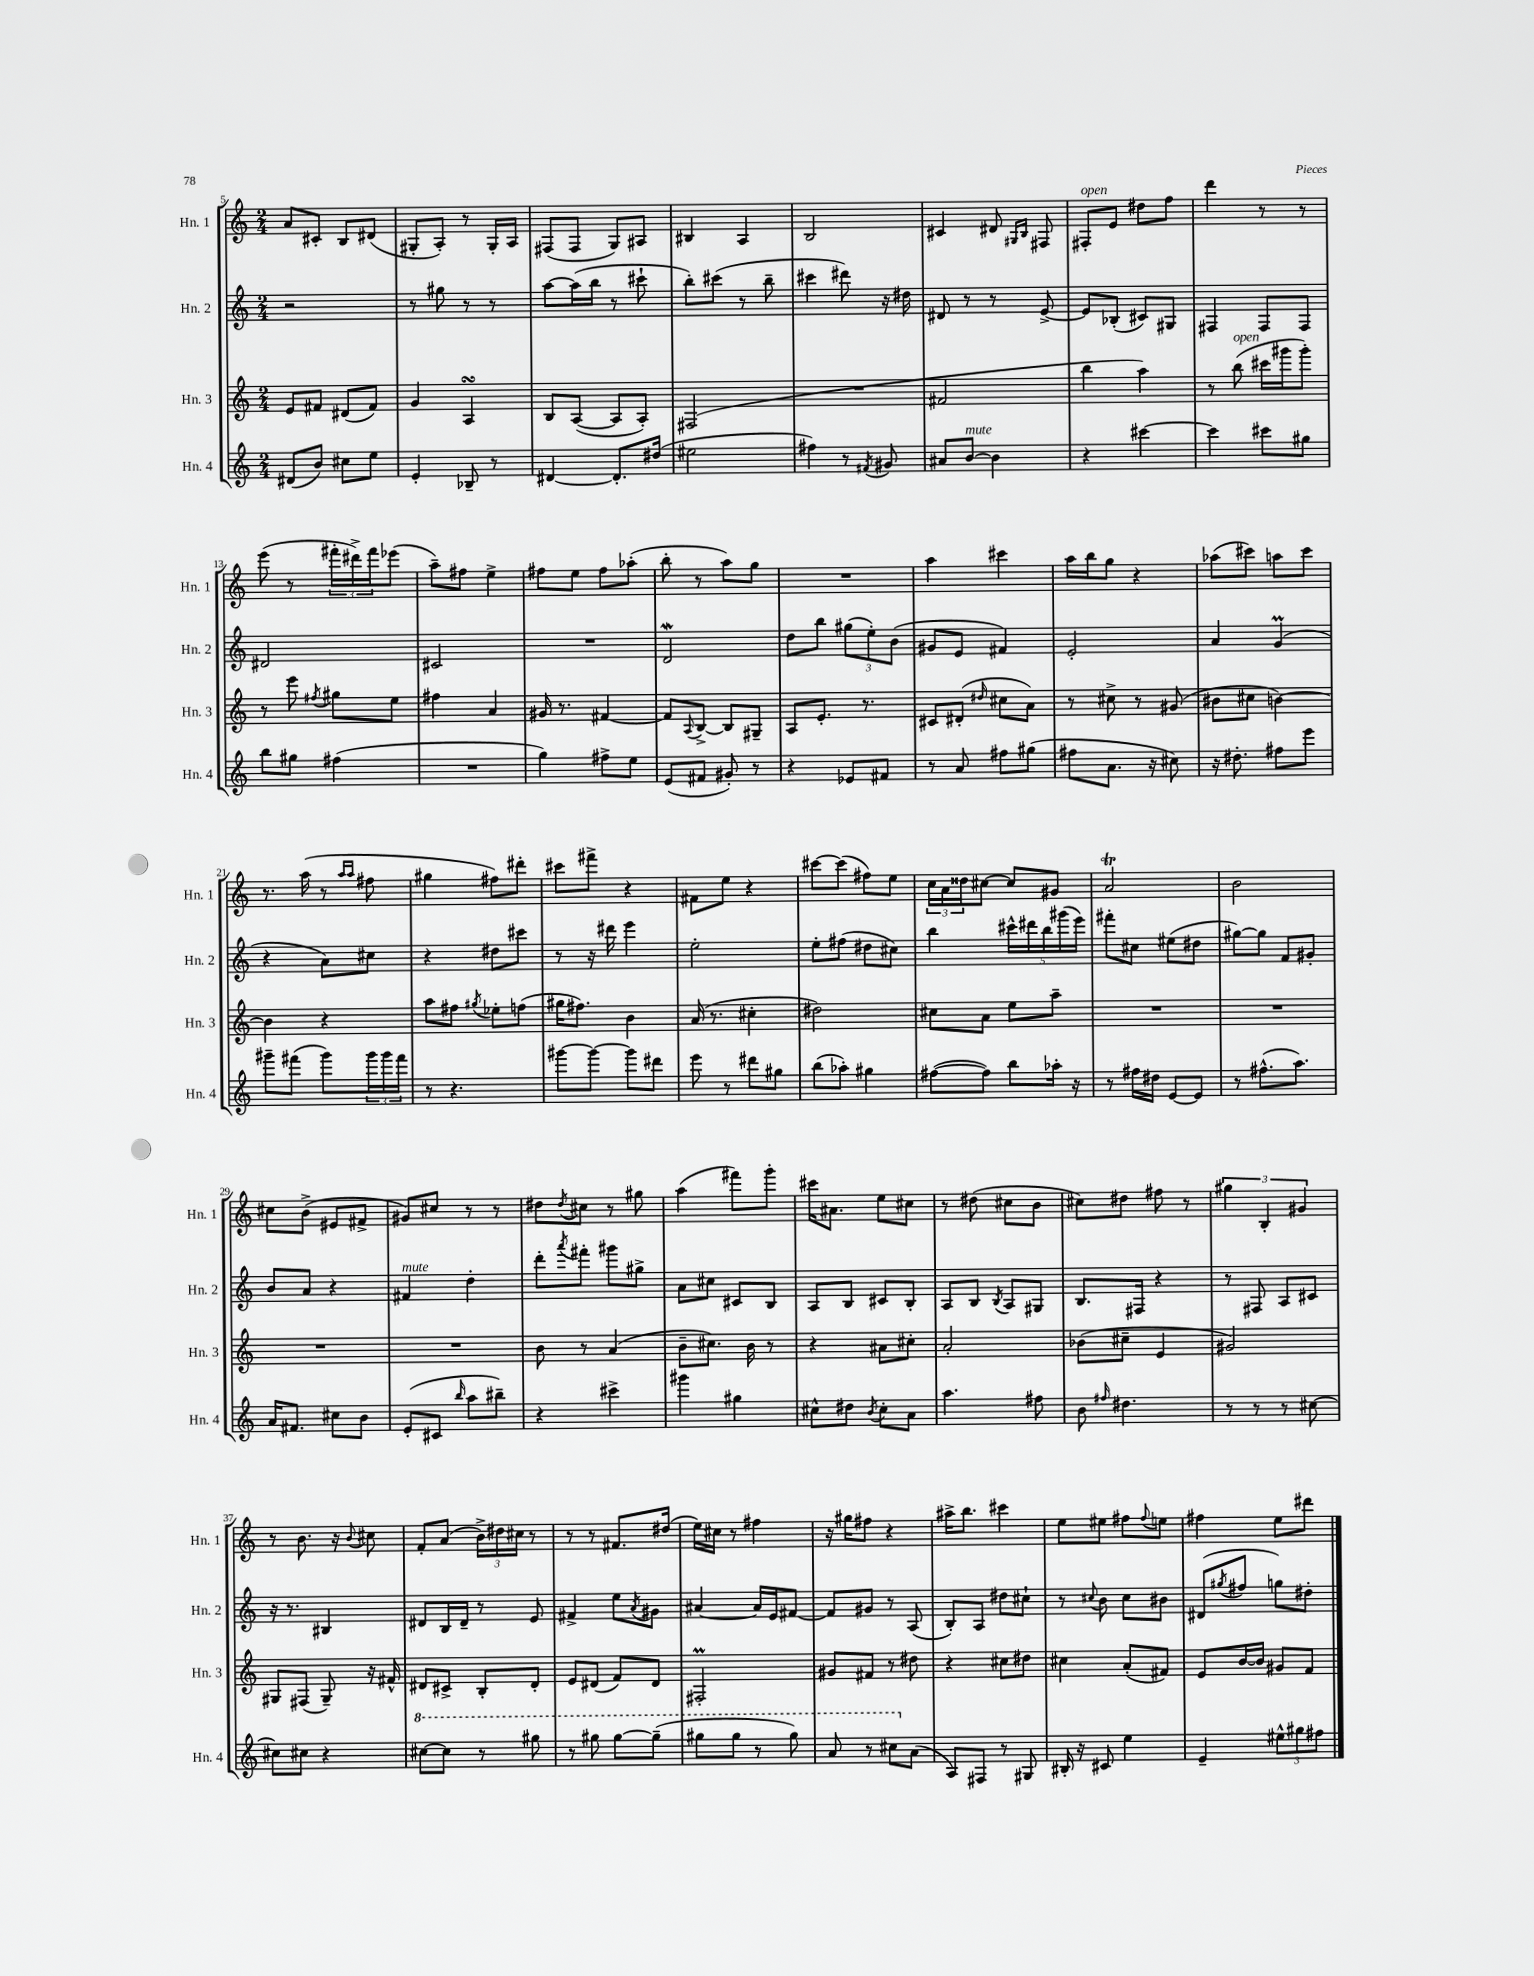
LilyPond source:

<<
\new StaffGroup <<
\new Staff = "s0" \with { instrumentName = "Hn. 1" shortInstrumentName = "Hn. 1" } {
    \clef treble \key c \major \numericTimeSignature \time 2/4
    a'8 cis'8-. b8 dis'8( |
    gis8-. a8-.) r8 gis16-. a16 |
    fis8( fis8 g8) ais8 |
    bis4 a4 |
    b2 |
    cis'4 dis'8 \grace { gis16 b16 } fis8 |
    fis8-.^\markup { \italic "open" } e'8 dis''8 f''8 |
    d'''4 r8 r8 |
    e'''8( r8 \tuplet 3/2 { fis'''16-. dis'''16->) fis'''16 } ees'''8( |
    a''8--) fis''8 e''4-> |
    fis''8 e''8 fis''8 aes''8-.( |
    b''8-. r8 a''8) g''8 |
    R2 |
    a''4 cis'''4 |
    a''16 b''16 g''8 r4 |
    aes''8( cis'''8) a''8 cis'''8 |
    r8. a''16( r8 \grace { a''16 a''16 } fis''8 |
    gis''4 fis''8) dis'''8-. |
    cis'''8 fis'''8-> r4 |
    fis'8 e''8 r4 |
    cis'''8~ cis'''8( fis''8) e''8 |
    \tuplet 3/2 { c''16 a'16 disis''16 } cis''8~ cis''8 gis'8 |
    a'2\trill |
    b'2 |
    cis''8 b'8->( eis'8 fis'8-> |
    gis'8) cis''8 r8 r8 |
    dis''8 \acciaccatura { dis''8 } cis''8 r8 gis''8 |
    a''4( fis'''8) g'''8-. |
    cis'''16 ais'8. e''8 cis''8 |
    r8 dis''8( cis''8 b'8 |
    cis''8) dis''8 fis''8 r8 |
    \tuplet 3/2 { gis''4 b4-. gis'4 } |
    r8 b'8. r16 \appoggiatura { b'8 } cis''8 |
    f'8-. a'8( \tuplet 3/2 { b'16->) dis''16 cis''16 } r8 |
    r8 r8 fis'8. dis''16( |
    e''16) cis''16 r8 fis''4 |
    r16 gis''16 fis''8 r4 |
    ais''16-> b''8. cis'''4 |
    e''8 eis''8 fis''8 \appoggiatura { fis''8 } e''8 |
    fis''4 e''8 dis'''8 \bar "|." |
}
\new Staff = "s1" \with { instrumentName = "Hn. 2" shortInstrumentName = "Hn. 2" } {
    \clef treble \key c \major \numericTimeSignature \time 2/4
    r2 |
    r8 gis''8 r8 r8 |
    a''8~ a''16( b''16 r8 cis'''8-! |
    b''8-.) cis'''8( r8 b''8-- |
    cis'''4 dis'''8) r16 dis''16 |
    dis'8 r8 r8 e'8~-> |
    e'8 bes8-.( cis'8) gis8 |
    fis4 fis8 fis8 |
    dis'2 |
    cis'2 |
    R2 |
    d'2\mordent |
    d''8 b''8 \tuplet 3/2 { gis''8( e''8-.) b'8( } |
    gis'8 e'8 fis'4) |
    e'2-. |
    a'4 g'4\prall( |
    r4 a'8) cis''8 |
    r4 dis''8 cis'''8 |
    r8 r16 dis'''16 e'''4 |
    e''2-. |
    e''8-. fis''8( dis''8 cis''8) |
    b''4 \tuplet 5/4 { cis'''16-^ dis'''16 b''16 gis'''16( e'''16) } |
    fis'''8-. cis''8 eis''8( dis''8 |
    gis''8~) gis''8 f'8 gis'8-. |
    b'8 a'8 r4 |
    fis'4^\markup { \italic "mute" } d''4-. |
    d'''8-. \acciaccatura { a'''8 } fis'''8-. gis'''8 gis''8-> |
    a'8 cis''8 cis'8 b8 |
    a8 b8 cis'8 b8-. |
    a8 b8 \acciaccatura { b8 } a8 gis8 |
    b8. fis16 r4 |
    r8 fis8 a8 cis'8 |
    r16 r8. bis4 |
    dis'8 b16 dis'16-- r8 e'8 |
    fis'4-> e''8 \acciaccatura { a'8 } gis'8 |
    ais'4~ ais'16 e'16 fis'8~ |
    fis'8 gis'8 r8 a8( |
    b8-.) a8 dis''8 cis''8-! |
    r8 \appoggiatura { cis''8 } b'8 cis''8 bis'8 |
    dis'8( \acciaccatura { gis''8 } fis''8 g''8) dis''8-. \bar "|." |
}
\new Staff = "s2" \with { instrumentName = "Hn. 3" shortInstrumentName = "Hn. 3" } {
    \clef treble \key c \major \numericTimeSignature \time 2/4
    e'8 fis'8 dis'8( fis'8) |
    g'4 a4\turn |
    b8 a8~( a8 a8-.) |
    fis2( |
    R2 |
    fis'2 |
    b''4 a''4) |
    r8 b''8^\markup { \italic "open" }( cis'''16 gis'''16 gis'''8-.) |
    r8 e'''8 \acciaccatura { fis''8 } gis''8 e''8 |
    fis''4 a'4 |
    gis'16 r8. fis'4~ |
    fis'8 \appoggiatura { a8 } b8~-> b8 gis8-- |
    a8 e'8.-. r8. |
    cis'8 dis'8-.( \grace { dis''16 } cis''8 a'8) |
    r8 cis''8-> r8 gis'8( |
    bis'8 cis''8 b'4~) |
    b'4 r4 |
    a''8 fis''8 \acciaccatura { gis''8 } ees''8-. f''8( |
    gis''16 fis''8.) b'4 |
    a'16( r8. cis''4-. |
    dis''2) |
    cis''8 a'8 e''8 a''8-- |
    R2 |
    R2 |
    R2 |
    R2 |
    b'8 r8 a'4( |
    b'8-- cis''8.) b'16 r8 |
    r4 ais'8 cis''8-. |
    a'2-. |
    bes'8( cis''8-- e'4 |
    gis'2) |
    gis8 fis8( gis8--) r16 fis'16-^ |
    dis'8 cis'8-> b8-. dis'8-. |
    e'8 dis'8( f'8) dis'8 |
    fis2-.\prall |
    gis'8 fis'8 r8 dis''8 |
    r4 cis''8 dis''8 |
    cis''4 a'8-.( fis'8) |
    e'8 b'16~ b'16 gis'8 f'8 \bar "|." |
}
\new Staff = "s3" \with { instrumentName = "Hn. 4" shortInstrumentName = "Hn. 4" } {
    \clef treble \key c \major \numericTimeSignature \time 2/4
    dis'8( b'8) cis''8 e''8 |
    e'4-. bes8-- r8 |
    dis'4~ dis'8.-. dis''16( |
    eis''2 |
    fis''4) r8 \acciaccatura { fis'8 } gis'8 |
    ais'8 b'8~^\markup { \italic "mute" } b'4 |
    r4 cis'''4~ |
    cis'''4 cis'''8 gis''8 |
    b''8 gis''8 fis''4( |
    R2 |
    g''4) fis''8-> e''8 |
    e'8( fis'8 gis'8-.) r8 |
    r4 ees'8 fis'8 |
    r8 a'8 fis''8 gis''8( |
    fis''8 a'8. r16 cis''8) |
    r16 dis''8.-. fis''8 e'''8 |
    gis'''8-- fis'''8( gis'''8) \tuplet 3/2 { gis'''16 gis'''16 fis'''16 } |
    r8 r4. |
    gis'''8~ gis'''8~ gis'''8 dis'''8 |
    e'''8 r8 dis'''8 gis''8 |
    b''8( aes''8-.) gis''4 |
    fis''8~( fis''8) b''8 aes''16-. r16 |
    r8 fis''16 dis''16 e'8~ e'8 |
    r8 fis''8.-^( a''8.) |
    a'16 fis'8. cis''8 b'8 |
    e'8-.( cis'8 \grace { b''16 } a''8 bis''8--) |
    r4 cis'''4-> |
    gis'''4 gis''4 |
    cis''8-^ dis''8 \acciaccatura { b'8 } cis''8-. a'8 |
    a''4. fis''8 |
    b'8 \grace { fis''16 } dis''4. |
    r8 r8 r8 cis''8~ |
    cis''8 cis''8 r4 |
    \ottava #1 cis'''8~ cis'''8 r8 gis'''8 |
    r8 gis'''8 gis'''8~ gis'''8--( |
    gis'''8 gis'''8 r8 gis'''8) |
    a''8 r8 cis'''8 \ottava #0 a'8( |
    a8) fis8 r8 gis8 |
    bis16-. r16 cis'8 e''4 |
    e'4-- \tuplet 3/2 { eis''8-^ gis''8 fis''8 } \bar "|." |
}
>>
>>
\layout { \context { \Score currentBarNumber = #5 } }
